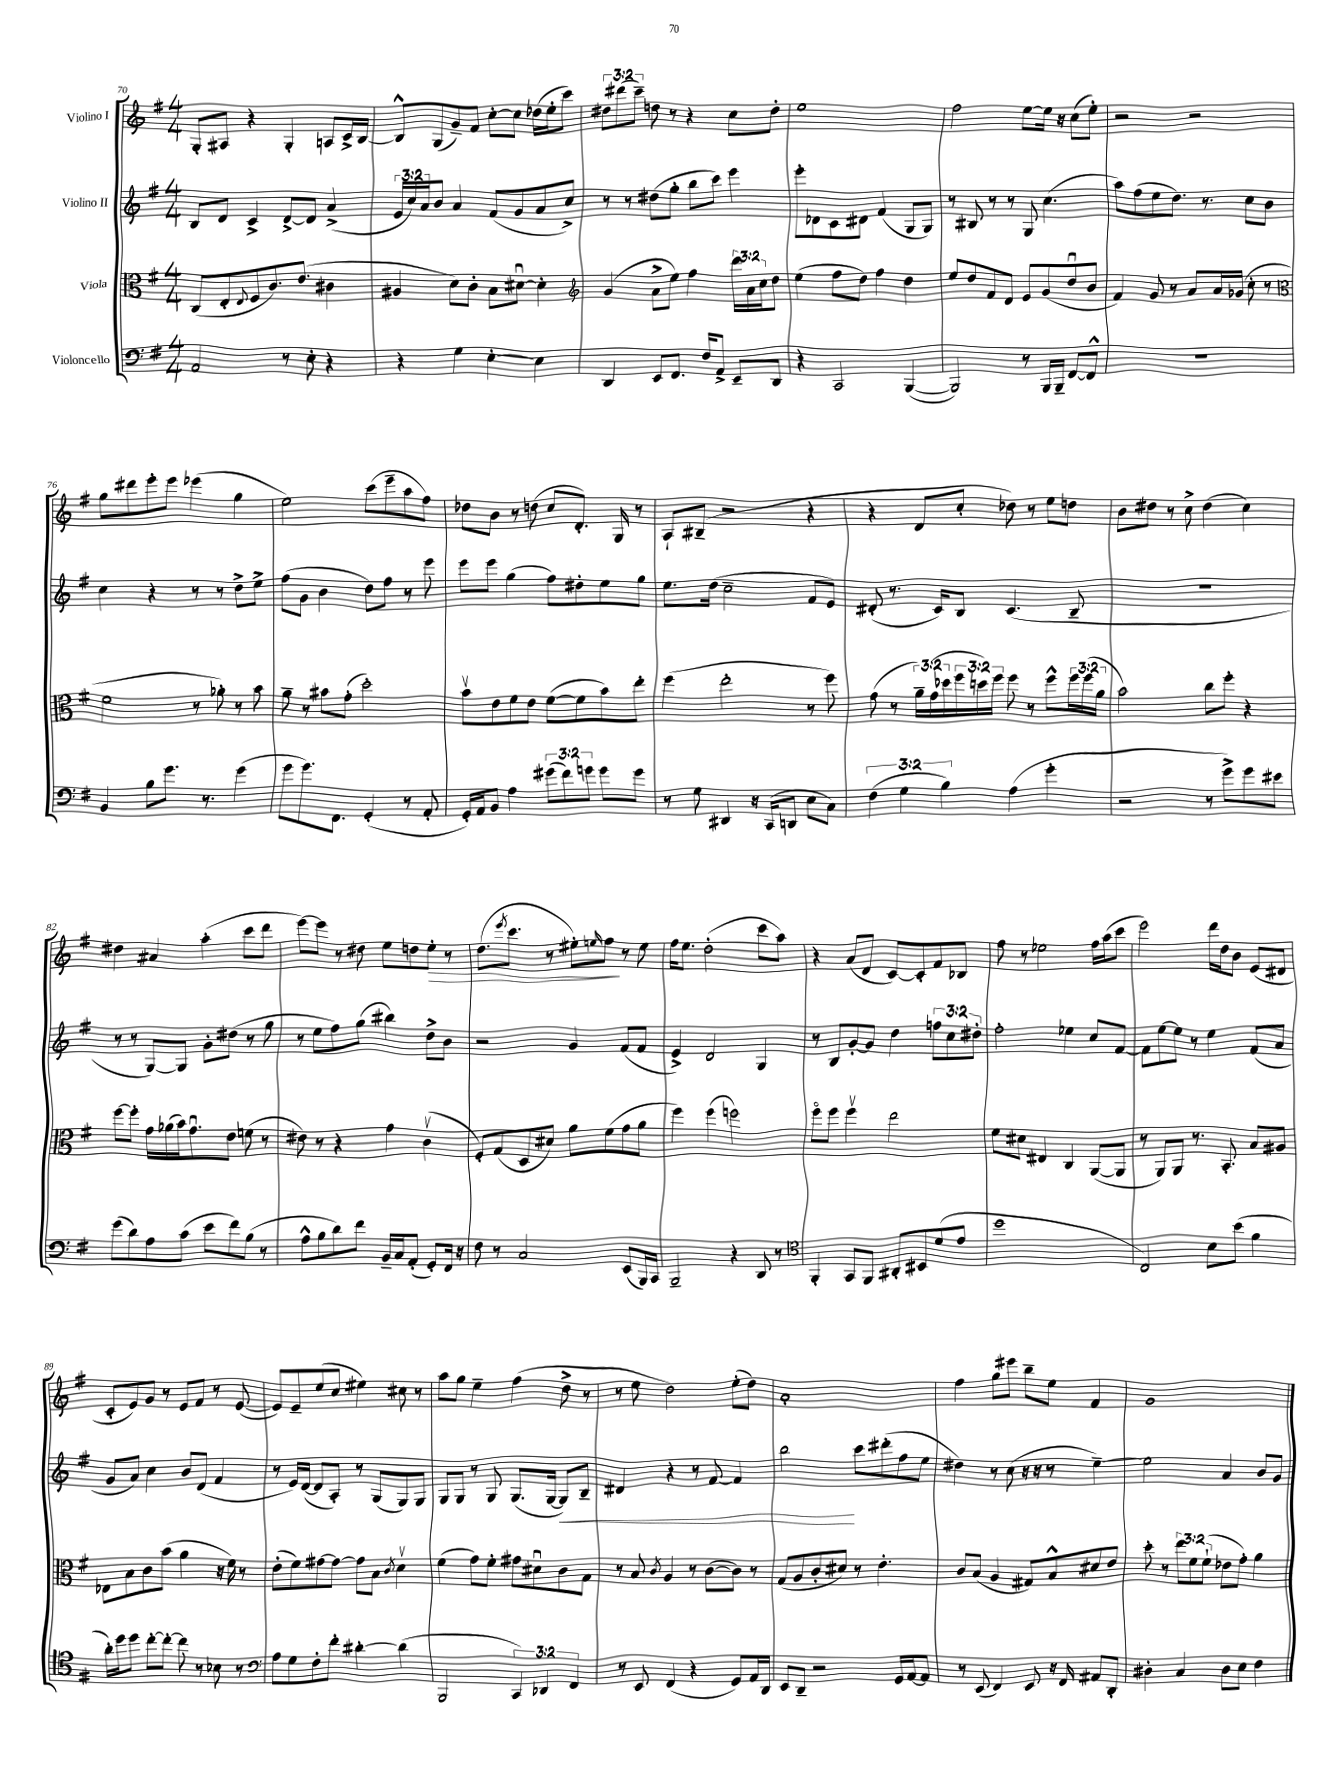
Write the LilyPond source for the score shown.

<<
\new StaffGroup <<
\new Staff = "s0" \with { instrumentName = "Violino I" } {
    \clef treble \key g \major \numericTimeSignature \time 4/4 \override Staff.TupletNumber.text = #tuplet-number::calc-fraction-text
    g8-. ais8 r4 g4-. a8 c'16-> b16~ |
    b8-^ g8( g'8--) fis'8 c''8~-. c''8 des''16( e''16-. c'''8) |
    \tuplet 3/2 { dis''8 dis'''8( c'''8--) } d''8 r8 r4 c''8 d''8-. |
    e''1 |
    fis''2 e''8~ e''16 r16 c''8( e''8-.) |
    r2 r2 |
    g''8 dis'''8 e'''8-. e'''8 ees'''4( g''4 |
    e''2) c'''8( e'''8-- a''8 fis''8) |
    des''8 b'8 r8 d''8( c''8 d'8.-.) g16 r8 |
    a8-! bis8--( r2 r4 |
    r4 d'8 c''8-. des''8) r8 e''8 d''8 |
    b'8 dis''8 r8 c''8-> dis''4( c''4) |
    dis''4 ais'4 a''4-.( c'''8 d'''8 |
    e'''8~) e'''8 r8 dis''8 e''8 d''8 e''8-.\> r8 |
    d''8.( \acciaccatura { e'''8 } c'''8. r8 eis''8-.) \grace { e''16 } fis''8\! r8 e''8 |
    fis''16 e''8. d''2-.( c'''8 a''8) |
    r4 a'8( d'8 c'8~) c'8-. fis'8 bes8 |
    fis''8 r8 ees''2 fis''16 a''16( c'''8 |
    e'''2) d'''16 d''16 b'8 e'8( dis'8 |
    c'8-. e'8) g'8 r8 e'8 fis'8 r8 e'8~( |
    e'8) e'8-- e''8( c''8 eis''4) cis''8 r8 |
    a''8 g''8 e''4-- fis''4( d''8-> r8 |
    r8 e''8 d''2) e''8-.( d''8) |
    a'1-. |
    fis''4 g''8 eis'''8 b''8-- e''8 fis'4 |
    g'1 \bar "|." |
}
\new Staff = "s1" \with { instrumentName = "Violino II" } {
    \clef treble \key g \major \numericTimeSignature \time 4/4 \override Staff.TupletNumber.text = #tuplet-number::calc-fraction-text
    b8 d'8 c'4-> d'8~-> d'8 a'4->( |
    \tuplet 3/2 { e'16 c''16) a'16 } b'8 a'4 fis'8( g'8 a'8 c''8->) |
    r8 r8 dis''8( g''8-. b''8 c'''8) e'''4 |
    e'''8-. des'8 c'8 dis'8 fis'4( g8 g8) |
    r8 bis8 r8 r8 g8 c''4.( |
    a''8) fis''8( e''8 d''8.) r8. c''8 b'8 |
    c''4 r4 r8 r8 d''8-> e''8-> |
    fis''8( g'8 b'4 d''8) fis''8 r8 e'''8 |
    e'''8 e'''8 g''4( fis''8) dis''8-. e''8 g''8 |
    e''8. d''16( c''2-- fis'8 e'8) |
    dis'8-.( r8. c'16) b8 c'4.( b8-- |
    R1 |
    r8 r8 g8~) g8 g'8-. dis''8( r8 g''8 |
    r8 e''8 fis''8) g''8( bis''4) d''8-> b'8 |
    r2 g'4 fis'8( fis'8 |
    e'4->) d'2 g4 |
    r8 b8 g'8~-. g'8 d''4 \tuplet 3/2 { f''8 c''8 dis''8-. } |
    fis''2-. ees''4 c''8 fis'8~ |
    fis'8 e''8~ e''8 r8 e''4 fis'8( a'8 |
    g'8 a'8) c''4 b'8 d'8( fis'4 |
    r8 e'16) d'16~( d'8 a8-.) r8 g8( g8) g8 |
    g8 g8 r8 g8 g8.( g16~ g8\<) b8-- |
    dis'4 r4 r8 fis'8~ fis'4 |
    b''2\! c'''8 dis'''8-.( fis''8 e''8 |
    dis''4) r8 c''8( r16 r16 r8 e''4~--) |
    e''2 a'4 b'8 g'8 \bar "|." |
}
\new Staff = "s2" \with { instrumentName = "Viola" } {
    \clef alto \key g \major \numericTimeSignature \time 4/4 \override Staff.TupletNumber.text = #tuplet-number::calc-fraction-text
    c8( e8-. \appoggiatura { e8 } fis8 c'8.) e'8.( cis'4 |
    ais4 d'8) c'8-. b8 dis'8~\downbow dis'4-. |
    \clef treble g'4( a'8-> e''8) fis''4 \tuplet 3/2 { d'''16 a'16 c''16 } d''8 |
    e''4( fis''8 d''8) fis''4 d''4 |
    e''8 d''8 fis'8 d'8 e'8 g'8( d''8\downbow b'8 |
    fis'4) g'8 r8 a'8 a'16 ges'16( c''8-. r8 |
    \clef alto fis'2 r8 aes'8-.) r8 b'8 |
    a'8-- r8 bis'8 g'8-.( d''2-.) |
    b'8\upbow e'8 fis'8 e'8 fis'8~( fis'8 b'8) e''8-. |
    fis''4( e''2-. r8 fis''8) |
    g'8( r8 \tuplet 3/2 { a'16--) g'16( des''16 } \tuplet 3/2 { fis''16 d''16) fis''16 } fis''8 r8 fis''8-^ \tuplet 3/2 { fis''16 fis''16( a'16 } |
    b'2) c''8 fis''8-. r4 |
    fis''8~ fis''8-. g'16 aes'16( b'16) g'8.\downbow e'8 f'8( r8 |
    eis'8) r8 r4 g'4 c'4\upbow( |
    fis8-.) g8( d8 dis'8) a'8 fis'8( g'8 a'8 |
    fis''4) fis''4( f''2) |
    fis''8\flageolet fis''8 fis''4\upbow e''2 |
    fis'8 dis'8 eis4 c4 a,8~( a,8 |
    r8 a,8) a,8 r8. b,8.-. b8 ais8 |
    ees8 b8 c'8 b'8( a'4 r16 fis'16) r8 |
    e'8-.( fis'8) gis'8~ gis'8~ gis'8 b8 \acciaccatura { c'8 } d'4\upbow |
    fis'4( g'8) fis'8-. gis'8 dis'8\downbow c'8 g8 |
    r8 b8 \acciaccatura { c'8 } a4 r8 c'8~( c'8) r8 |
    g8( a8 c'8-. dis'8) r8 e'4.-. |
    c'8 b8( a4 gis8) b8-^ dis'8 e'8 |
    d''8-. r8 \tuplet 3/2 { e''8 fis'8 fis'8-!( } ees'8 g'8-.) a'4 \bar "|." |
}
\new Staff = "s3" \with { instrumentName = "Violoncello" } {
    \clef bass \key g \major \numericTimeSignature \time 4/4 \override Staff.TupletNumber.text = #tuplet-number::calc-fraction-text
    a,2 r8 e8-. r4 |
    r4 g4 e4~-. e4 |
    d,4 e,8 fis,8. fis16 a,8-> e,8-- d,8 |
    r4 c,2 b,,4~( |
    b,,2) r8 b,,16 b,,16-- fis,8~ fis,8-^ |
    r1 |
    b,4 b8 g'8. r8. g'4( |
    g'8 g'8.) fis,8. g,4-.( r8 a,8-. |
    g,16-.) a,16 b,8 a4 \tuplet 3/2 { gis'8( fis'8) g'8 } g'8 g'8 |
    r8 g8 dis,4 r16 c,16( d,8 e8 c8) |
    \tuplet 3/2 { fis4( g4 b4) } a4( g'4-. |
    r2 r8 g'8->) g'8 eis'8 |
    g'8( d'8) a8 c'8( e'8 fis'8) b8( r8 |
    a8-^ b8 d'8) fis'8 b,16-- c16 a,8-.( g,8-.) fis,16 r16 |
    fis8 r8 c2 e,8( b,,16) c,16 |
    b,,2-- r4 d,8 r8 |
    \clef tenor fis,4-. g,8 fis,8 ais,8-. bis,8 d'8( e'8 |
    d''1 |
    c2) b8 b'8( fis'4 |
    a'16-.) d''16 d''8 c''8~-. c''8~-. c''8 r8 bes8 r8 |
    \clef bass a8 g8 fis8-. fis'8-. dis'4~-. dis'4( |
    b,,2 \tuplet 3/2 { c,4) des,4 fis,4 } |
    r8 e,8 fis,4( r4 g,8) a,16 d,16 |
    e,8 d,8-- r2 g,16 a,16~ a,8 |
    r8 e,8( fis,4) e,8 r16 fis,16 ais,8 d,8-. |
    dis4-. c4 dis8 e8 fis4 \bar "|." |
}
>>
>>
\layout { \context { \Score currentBarNumber = #70 } }
